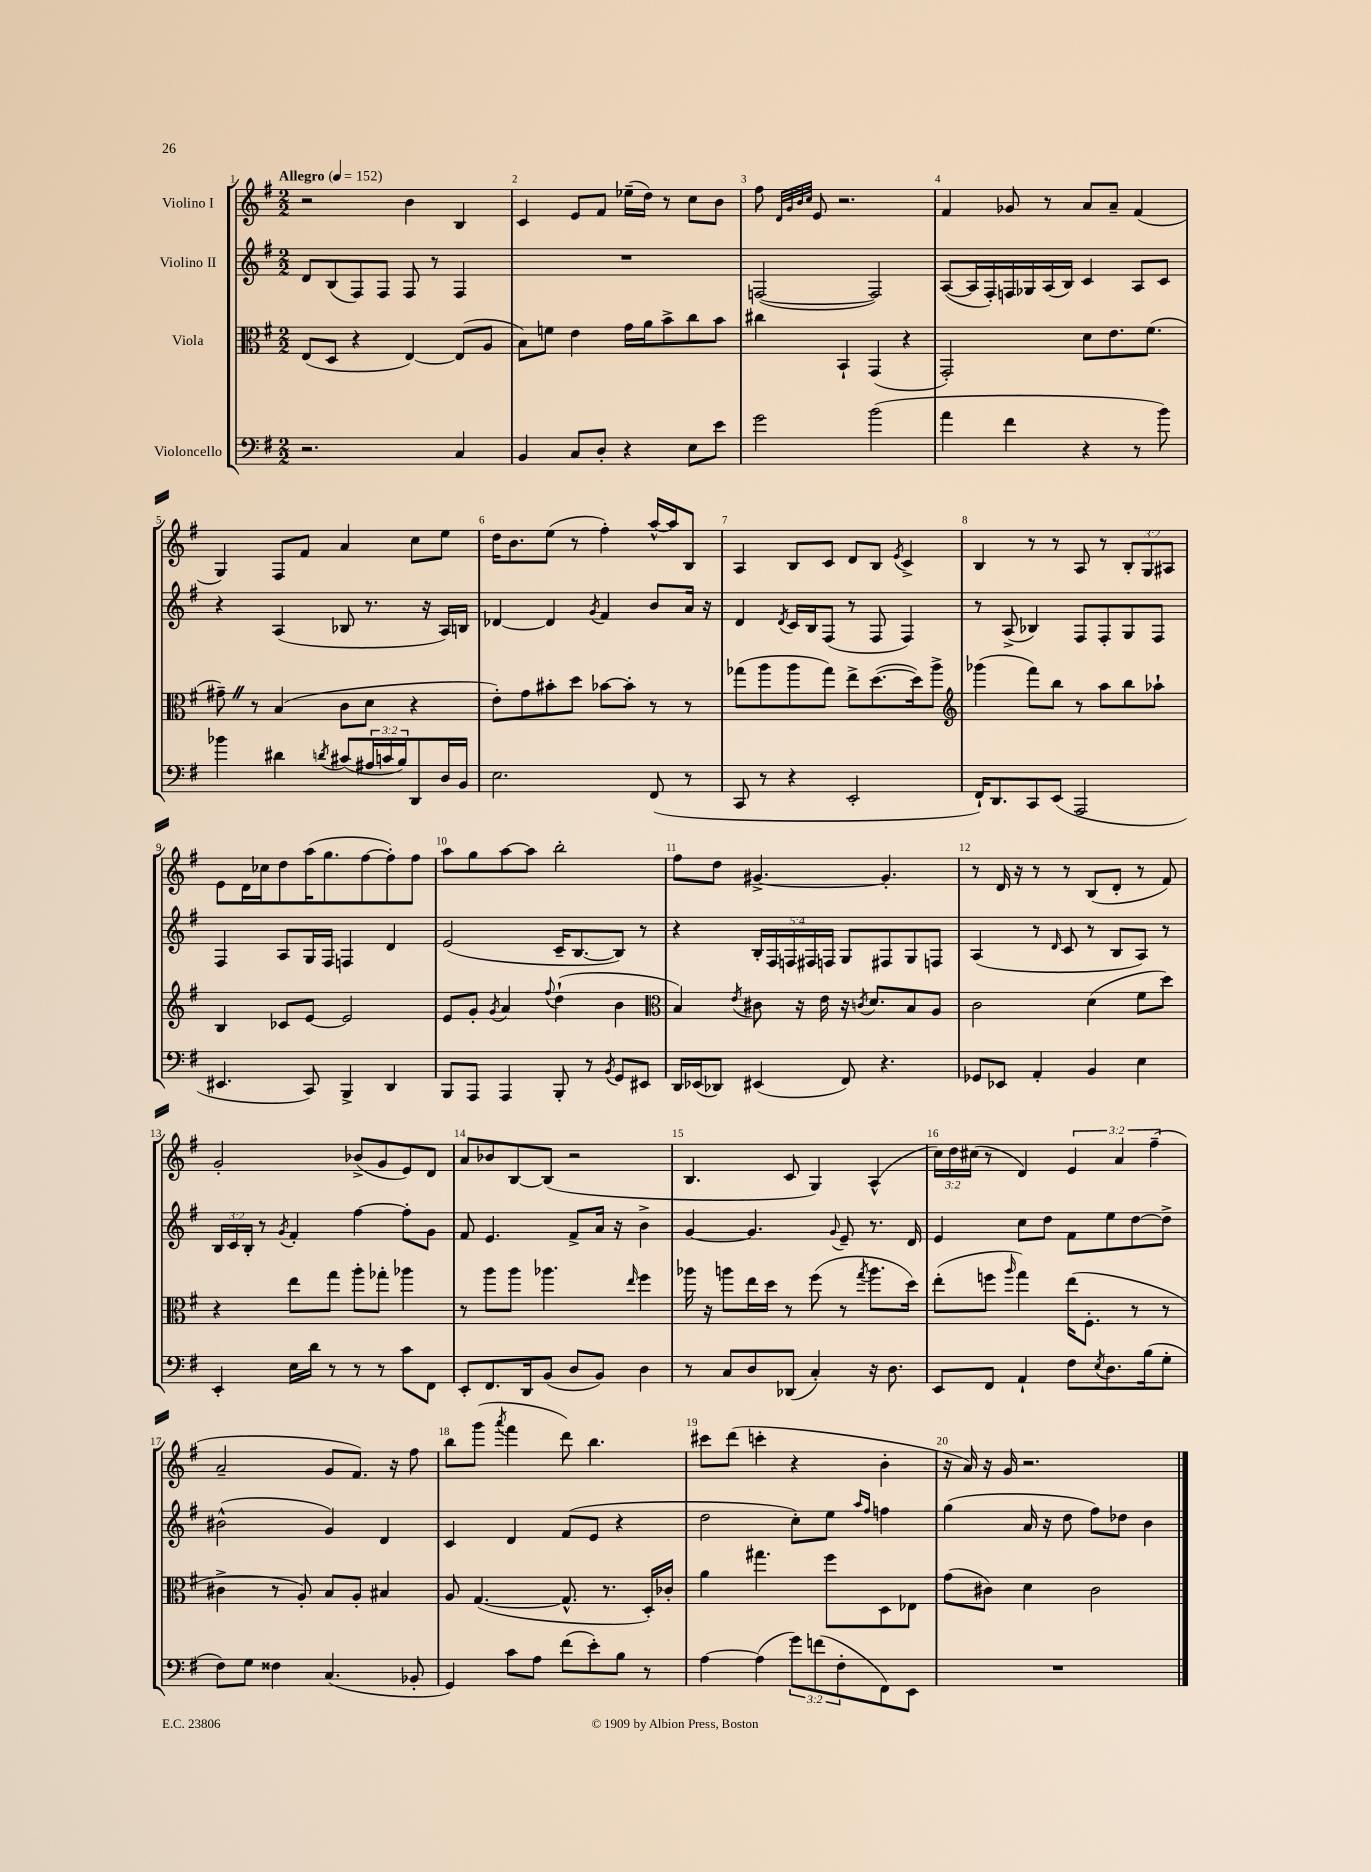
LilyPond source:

<<
\new StaffGroup <<
\new Staff = "s0" \with { instrumentName = "Violino I" } {
    \clef treble \key g \major \numericTimeSignature \time 2/2 \override Staff.TupletNumber.text = #tuplet-number::calc-fraction-text \tempo "Allegro" 4 = 152
    r2 b'4 b4 |
    c'4 e'8 fis'8 ees''16--( d''16) r8 c''8 b'8 |
    fis''8 \grace { d'32 g'32 b'32 c''32 } e'8 r2. |
    fis'4 ges'8 r8 a'8 a'8-- fis'4( |
    g4) fis8 fis'8 a'4 c''8 e''8 |
    d''16 b'8. e''8( r8 fis''4-.) a''16~-^ a''16 b8 |
    a4 b8 c'8 d'8 b8 \acciaccatura { e'8 } c'4-> |
    b4 r8 r8 a8 r8 \tuplet 3/2 { b8-. g8 ais8 } |
    e'8 d'16 ces''16 d''8 a''16( g''8. fis''8~ fis''8-.) fis''8 |
    a''8 g''8 a''8~ a''8 b''2-. |
    fis''8 d''8 gis'4.~-> gis'4.-. |
    r8 d'16 r16 r8 r8 b8( d'8-. r8 fis'8) |
    g'2-. bes'8->( g'8 e'8) d'8 |
    a'8 bes'8 b8~ b8( r2 |
    b4. c'8 g4) a4-^( |
    \tuplet 3/2 { c''16) d''16 cis''16( } r8 d'4) \tuplet 3/2 { e'4 a'4 fis''4--( } |
    a'2-- g'8 fis'8.) r16 fis''8 |
    b''8 g'''8( \acciaccatura { a'''8 } fis'''4 d'''8) b''4. |
    cis'''8 d'''8( c'''4-. r4 b'4-. |
    r16 a'16) r16 g'16 r2. \bar "|." |
}
\new Staff = "s1" \with { instrumentName = "Violino II" } {
    \clef treble \key g \major \numericTimeSignature \time 2/2 \override Staff.TupletNumber.text = #tuplet-number::calc-fraction-text
    d'8 b8( fis8) fis8 fis8 r8 fis4 |
    R1 |
    f2~( f2) |
    a8~( a16 fis16-.) f16 ges16 a16( b16) c'4 a8 c'8 |
    r4 a4( bes8 r8. r16 a16) b16 |
    des'4~ des'4 \acciaccatura { g'8 } fis'4 b'8 a'16 r16 |
    d'4 \acciaccatura { d'8 } c'16 b16 fis8( r8 fis8 fis4) |
    r8 a8->( bes4) fis8 fis8-. g8 fis8 |
    fis4 a8 g16 fis16 f4 d'4 |
    e'2( c'16-- b8.~ b8) r8 |
    r4 \tuplet 5/4 { b16-. fis16 f16 fis16 f16 } g8 fis8 g8 f8 |
    a4( r8 \grace { d'16 } c'8 r8 b8 a8) r8 |
    \tuplet 3/2 { b16 c'16 b16-. } r8 \acciaccatura { g'8 } fis'4-. fis''4~ fis''8-. g'8 |
    fis'8 e'4. fis'8-> a'16 r16 b'4-> |
    g'4~ g'4. \appoggiatura { g'8 } e'8-- r8. d'16 |
    e'4 c''8 d''8 fis'8 e''8 d''8~ d''8-> |
    bis'2-^( g'4) d'4 |
    c'4 d'4 fis'8( e'8 r4 |
    d''2 c''8-.) e''8 \grace { a''16 fis''16 } f''4 |
    g''4( a'16 r16 d''8 fis''8) des''8 b'4 \bar "|." |
}
\new Staff = "s2" \with { instrumentName = "Viola" } {
    \clef alto \key g \major \numericTimeSignature \time 2/2
    e8( d8 r4 e4~) e8( a8 |
    b8) f'8 e'4 g'16 a'16 b'8-> c''8 b'8 |
    cis''4 b,4-! g,4( r4 |
    g,2-.) d'8 e'8. fis'8.( |
    gis'8--) \once \override BreathingSign.text = \markup { \musicglyph "scripts.caesura.straight" } \breathe r8 b4( c'8 d'8 r4 |
    e'8-.) g'8 bis'8-. d''8 bes'8~ bes'8-. r8 r8 |
    ges''8( a''8 a''8 ges''8) e''8-> d''8.~( d''16) a''8-> |
    \clef treble ges'''4( fis'''8) b''8 r8 a''8 b''8 aes''8-! |
    b4 ces'8 e'8~ e'2 |
    e'8 g'8-. \acciaccatura { g'8 } a'4 \appoggiatura { fis''8 } d''4-!( b'4 |
    \clef alto b4) \acciaccatura { e'8 } cis'8 r16 e'16 r16 \acciaccatura { c'8 } d'8. b8 a8 |
    c'2 d'4( fis'8 d''8) |
    r4 e''8 g''8 a''8-. ges''8-. aes''4 |
    r8 a''8 a''8 aes''4. \grace { e''16 } fis''4 |
    aes''16 r16 a''8 e''16 d''16 r8 fis''8( r8 \acciaccatura { g''8 } a''8. d''16) |
    e''8-.( f''8 \grace { a''16 } g''4) e''16( fis8.-. r8 r8 |
    cis'4-> r8 a8-.) b8 a8-. bis4 |
    a8 g4.~( g8.-^ r8. d16-.) ces'16-. |
    a'4 gis''4. fis''8 d8 ees8 |
    g'8( cis'8) d'4 cis'2 \bar "|." |
}
\new Staff = "s3" \with { instrumentName = "Violoncello" } {
    \clef bass \key g \major \numericTimeSignature \time 2/2 \override Staff.TupletNumber.text = #tuplet-number::calc-fraction-text
    r2. c4 |
    b,4 c8 d8-. r4 e8 e'8 |
    g'2 b'2( |
    a'4 fis'4 r4 r8 b'8) |
    bes'4 dis'4 \acciaccatura { d'8 } cis'8( \tuplet 3/2 { ais16 c'16 b16) } d,8 d16 b,16 |
    e2. fis,8( r8 |
    c,8 r8 r4 e,2-. |
    fis,16-!) d,8. c,8 e,8( a,,2 |
    eis,4. c,8) b,,4-> d,4 |
    b,,8 a,,8 a,,4 b,,8-. r8 \acciaccatura { b,8 } g,8 eis,8 |
    d,16 ees,16( des,8) eis,4( fis,8) r4. |
    ges,8 ees,8 a,4-. b,4 e4 |
    e,4-. e16 d'16 r8 r8 r8 c'8 fis,8 |
    e,8-. fis,8. d,16 b,8( d8 b,8) d4 |
    r8 c8 d8 des,8( c4-.) r16 d8. |
    e,8 fis,8 a,4-! fis8 \acciaccatura { e8 } d8. b16( g8-. |
    fis8) g8 fisis4 c4.( bes,8-. |
    g,4) c'8 a8 fis'8( e'8-.) b8 r8 |
    a4~ a4( \tuplet 3/2 { g'8) f'8( fis8-. } fis,8) e,8 |
    R1 \bar "|." |
}
>>
>>
\layout { \context { \Score \override BarNumber.break-visibility = ##(#f #t #t) barNumberVisibility = #all-bar-numbers-visible } }
